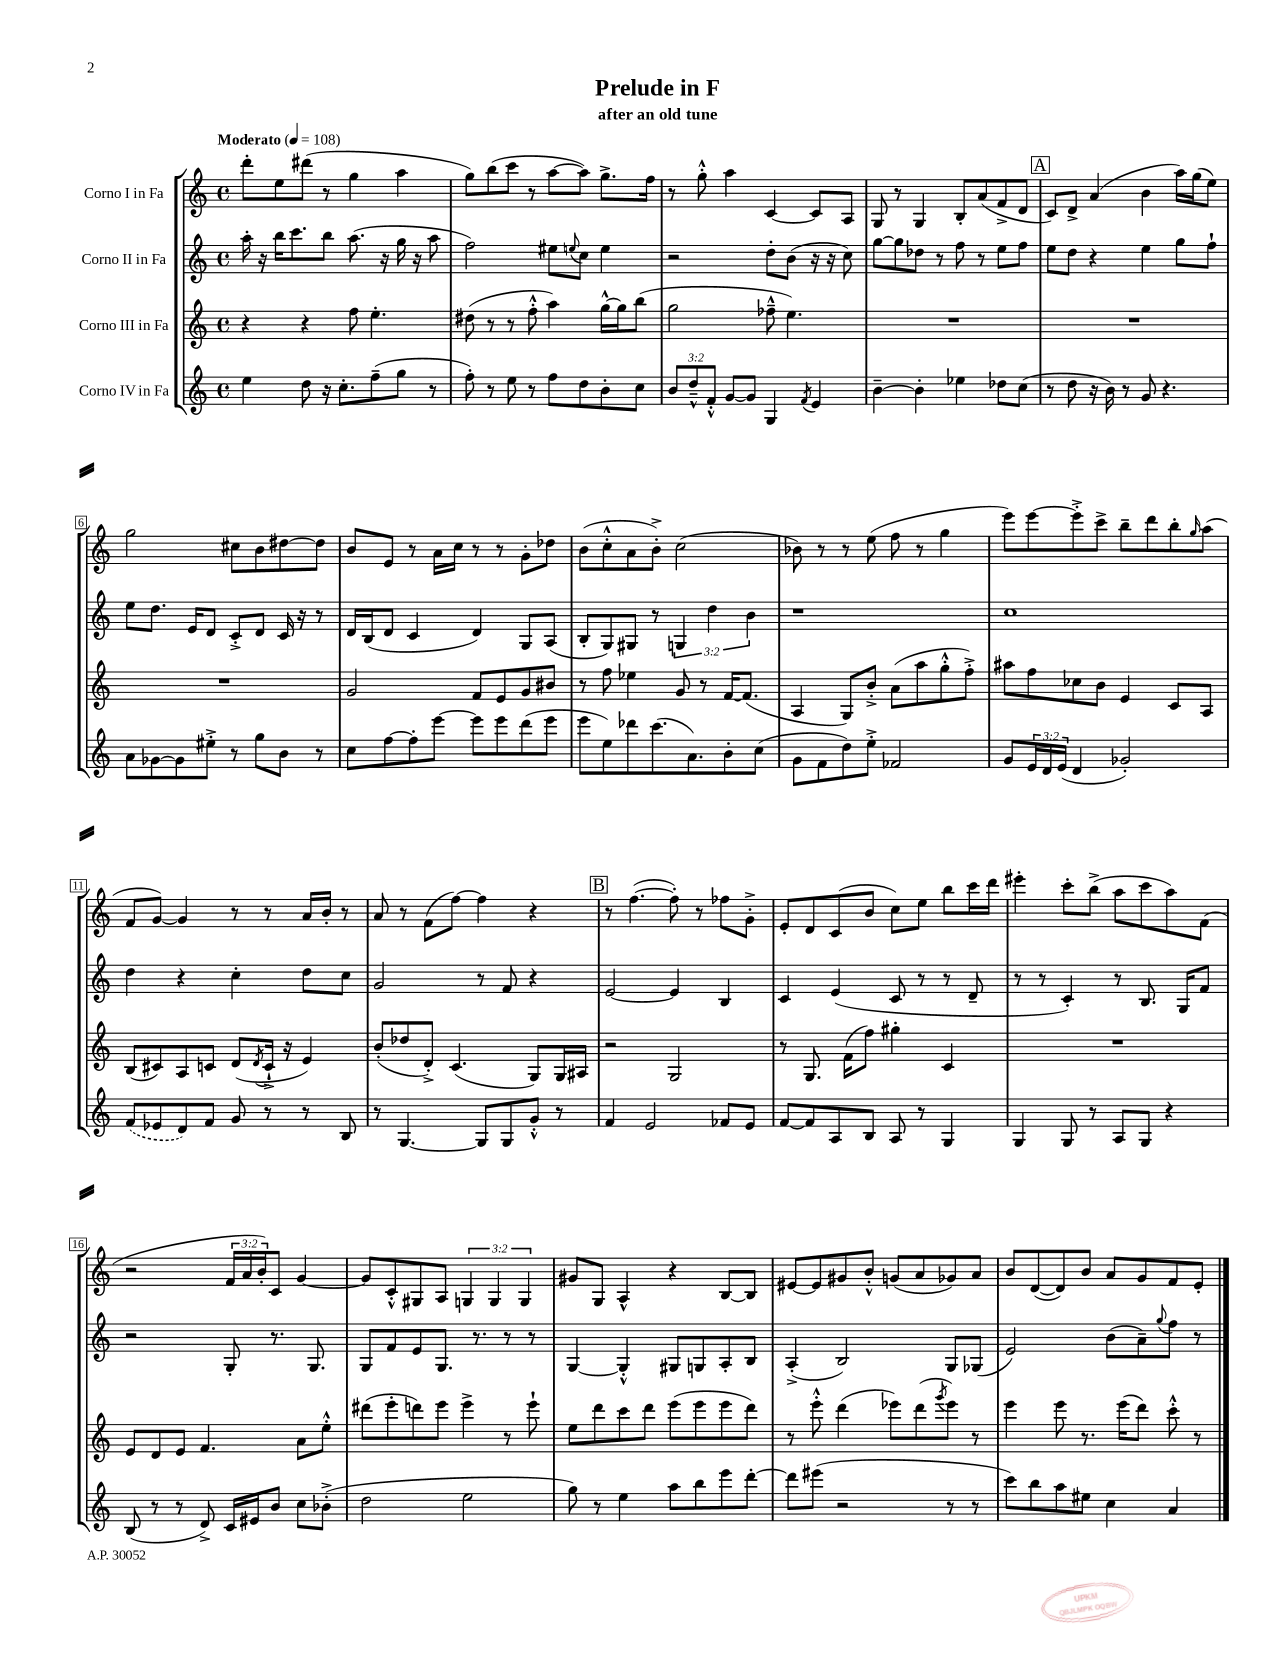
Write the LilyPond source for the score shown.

\header { title = "Prelude in F" subtitle = "after an old tune" }
<<
\new StaffGroup <<
\new Staff = "s0" \with { instrumentName = "Corno I in Fa" } {
    \clef treble \key c \major \defaultTimeSignature \time 4/4 \override Staff.TupletNumber.text = #tuplet-number::calc-fraction-text \tempo "Moderato" 4 = 108
    d'''8-. e''8 dis'''8( r8 g''4 a''4 |
    g''8) b''8( c'''8 r8 a''8~ a''8) g''8.-> f''16 |
    r8 g''8-.-^ a''4 c'4~ c'8 a8 |
    g8 r8 g4 b8-. a'8( f'8-> d'8 |
    \mark \markup { \box "A" } c'8) d'8-> a'4( b'4 a''16) g''16( e''8) |
    g''2 cis''8 b'8 dis''8~ dis''8 |
    b'8 e'8 r8 a'16 c''16 r8 r8 g'8-. des''8 |
    b'8( c''8-.-^ a'8 b'8-.->) c''2( |
    bes'8) r8 r8 e''8( f''8 r8 g''4 |
    e'''8) e'''8~ e'''8-.-> c'''8-> b''8-- d'''8 b''8-. \grace { g''16 } a''8( |
    f'8 g'8~) g'4 r8 r8 a'16 b'16-. r8 |
    a'8 r8 f'8( f''8~) f''4 r4 |
    \mark \markup { \box "B" } r8 f''4.~( f''8-.) r8 fes''8 g'8-.-> |
    e'8-. d'8 c'8( b'8 c''8) e''8 b''8 c'''16 d'''16 |
    eis'''4-. c'''8-. b''8->( a''8 c'''8 a''8) f'8( |
    r2 \tuplet 3/2 { f'16 a'16 b'16-.) } c'8 g'4~ |
    g'8 c'8-.-^ gis8 a8 \tuplet 3/2 { g4 g4 g4 } |
    gis'8 g8 a4-^ r4 b8~ b8 |
    eis'8~ eis'8 gis'8 b'8-.-^ g'8( a'8 ges'8) a'8 |
    b'8 d'8~( d'8) b'8 a'8 g'8 f'8 e'8-. \bar "|." |
}
\new Staff = "s1" \with { instrumentName = "Corno II in Fa" } {
    \clef treble \key c \major \defaultTimeSignature \time 4/4 \override Staff.TupletNumber.text = #tuplet-number::calc-fraction-text
    a''16-. r16 b''16 c'''8. b''8 a''8.( r16 g''16 r16 a''8 |
    f''2) eis''8 \appoggiatura { e''8 } c''8 e''4 |
    r2 d''8-. b'8( r16 r16 c''8) |
    g''8~ g''8 des''8 r8 f''8 r8 e''8 f''8 |
    \mark \markup { \box "A" } e''8 d''8 r4 e''4 g''8 f''8-! |
    e''8 d''8. e'16 d'8 c'8-.-> d'8 c'16 r16 r8 |
    d'16 b16( d'8 c'4 d'4) g8 a8( |
    b8-. g8) gis8 r8 \tuplet 3/2 { g4 d''4 b'4 } |
    r1 |
    c''1 |
    d''4 r4 c''4-. d''8 c''8 |
    g'2 r8 f'8 r4 |
    \mark \markup { \box "B" } e'2~ e'4 b4 |
    c'4 e'4( c'8 r8 r8 d'8-- |
    r8 r8 c'4-.) r8 b8. g16 f'8 |
    r2 g8-. r8. g8. |
    g8 f'8 e'8 g8. r8. r8 r8 |
    g4~ g4-.-^ gis8 g8 a8-. b8 |
    a4-.->( b2) g8 ges8( |
    e'2) b'8( a'8--) \appoggiatura { g''8 } f''8 r8 \bar "|." |
}
\new Staff = "s2" \with { instrumentName = "Corno III in Fa" } {
    \clef treble \key c \major \defaultTimeSignature \time 4/4
    r4 r4 f''8 e''4.-. |
    dis''8( r8 r8 f''8-.-^ a''4) g''16~-^ g''16 b''8( |
    g''2 fes''8---^ e''4.) |
    R1 |
    \mark \markup { \box "A" } R1 |
    R1 |
    g'2 f'8 e'8 g'8 bis'8 |
    r8 f''8 ees''4 g'8 r8 f'16~ f'8.( |
    a4 g8) b'8-.-> a'8( a''8 g''8-.-^ f''8-.->) |
    ais''8 f''8 ces''8 b'8 e'4 c'8 a8 |
    b8( cis'8) a8 c'8 d'8( \acciaccatura { d'8 } c'16-!-> r16 e'4) |
    b'8-.( des''8 d'8-.->) c'4.( g8) g16 ais16 |
    \mark \markup { \box "B" } r2 g2 |
    r8 g8. f'16( f''8) gis''4-. c'4 |
    R1 |
    e'8 d'8 e'8 f'4. a'8 e''8-.-^ |
    dis'''8( e'''8-. d'''8) e'''8 e'''4-> r8 e'''8-! |
    e''8 d'''8 c'''8 d'''8 e'''8( e'''8 e'''8 d'''8) |
    r8 e'''8-.-^ d'''4( ees'''8) d'''8( \acciaccatura { g'''8 } ees'''8) r8 |
    e'''4 e'''8 r8. e'''16( d'''8) c'''8-.-^ r8 \bar "|." |
}
\new Staff = "s3" \with { instrumentName = "Corno IV in Fa" } {
    \clef treble \key c \major \defaultTimeSignature \time 4/4 \override Staff.TupletNumber.text = #tuplet-number::calc-fraction-text
    e''4 d''8 r16 c''8.-. f''8--( g''8 r8 |
    f''8-.) r8 e''8 r8 f''8 d''8 b'8-. c''8 |
    \tuplet 3/2 { b'8 d''8---^ f'8-.-^ } g'8~ g'8 g4 \acciaccatura { f'8 } e'4 |
    b'4~-- b'4-. ees''4 des''8 c''8( |
    \mark \markup { \box "A" } r8 d''8 r16 b'16) r8 g'8 r4. |
    a'8 ges'8~ ges'8 eis''8-.-> r8 g''8 b'8 r8 |
    c''8 f''8~ f''8-. e'''8~ e'''8 e'''8 d'''8( e'''8 |
    e'''8 e''8) des'''8 c'''8.( a'8.) b'8-. c''8( |
    g'8 f'8 d''8) e''8-.-> fes'2 |
    g'8 \tuplet 3/2 { e'16 d'16 e'16( } d'4 ges'2-.) |
    \once \slurDashed f'8( ees'8 d'8) f'8 g'8 r8 r8 b8 |
    r8 g4.~ g8 g8 g'8-.-^ r8 |
    \mark \markup { \box "B" } f'4 e'2 fes'8 e'8 |
    f'8~ f'8 a8 b8 a8 r8 g4 |
    g4 g8 r8 a8 g8 r4 |
    b8( r8 r8 d'8->) c'16 eis'16 b'8 c''8 bes'8-.->( |
    d''2 e''2 |
    g''8) r8 e''4 a''8 b''8 e'''8 d'''8~-. |
    d'''8 eis'''8( r2 r8 r8 |
    c'''8) b''8 a''8 eis''8 c''4 a'4 \bar "|." |
}
>>
>>
\layout { \context { \Score \override BarNumber.stencil = #(make-stencil-boxer 0.1 0.3 ly:text-interface::print) } }
